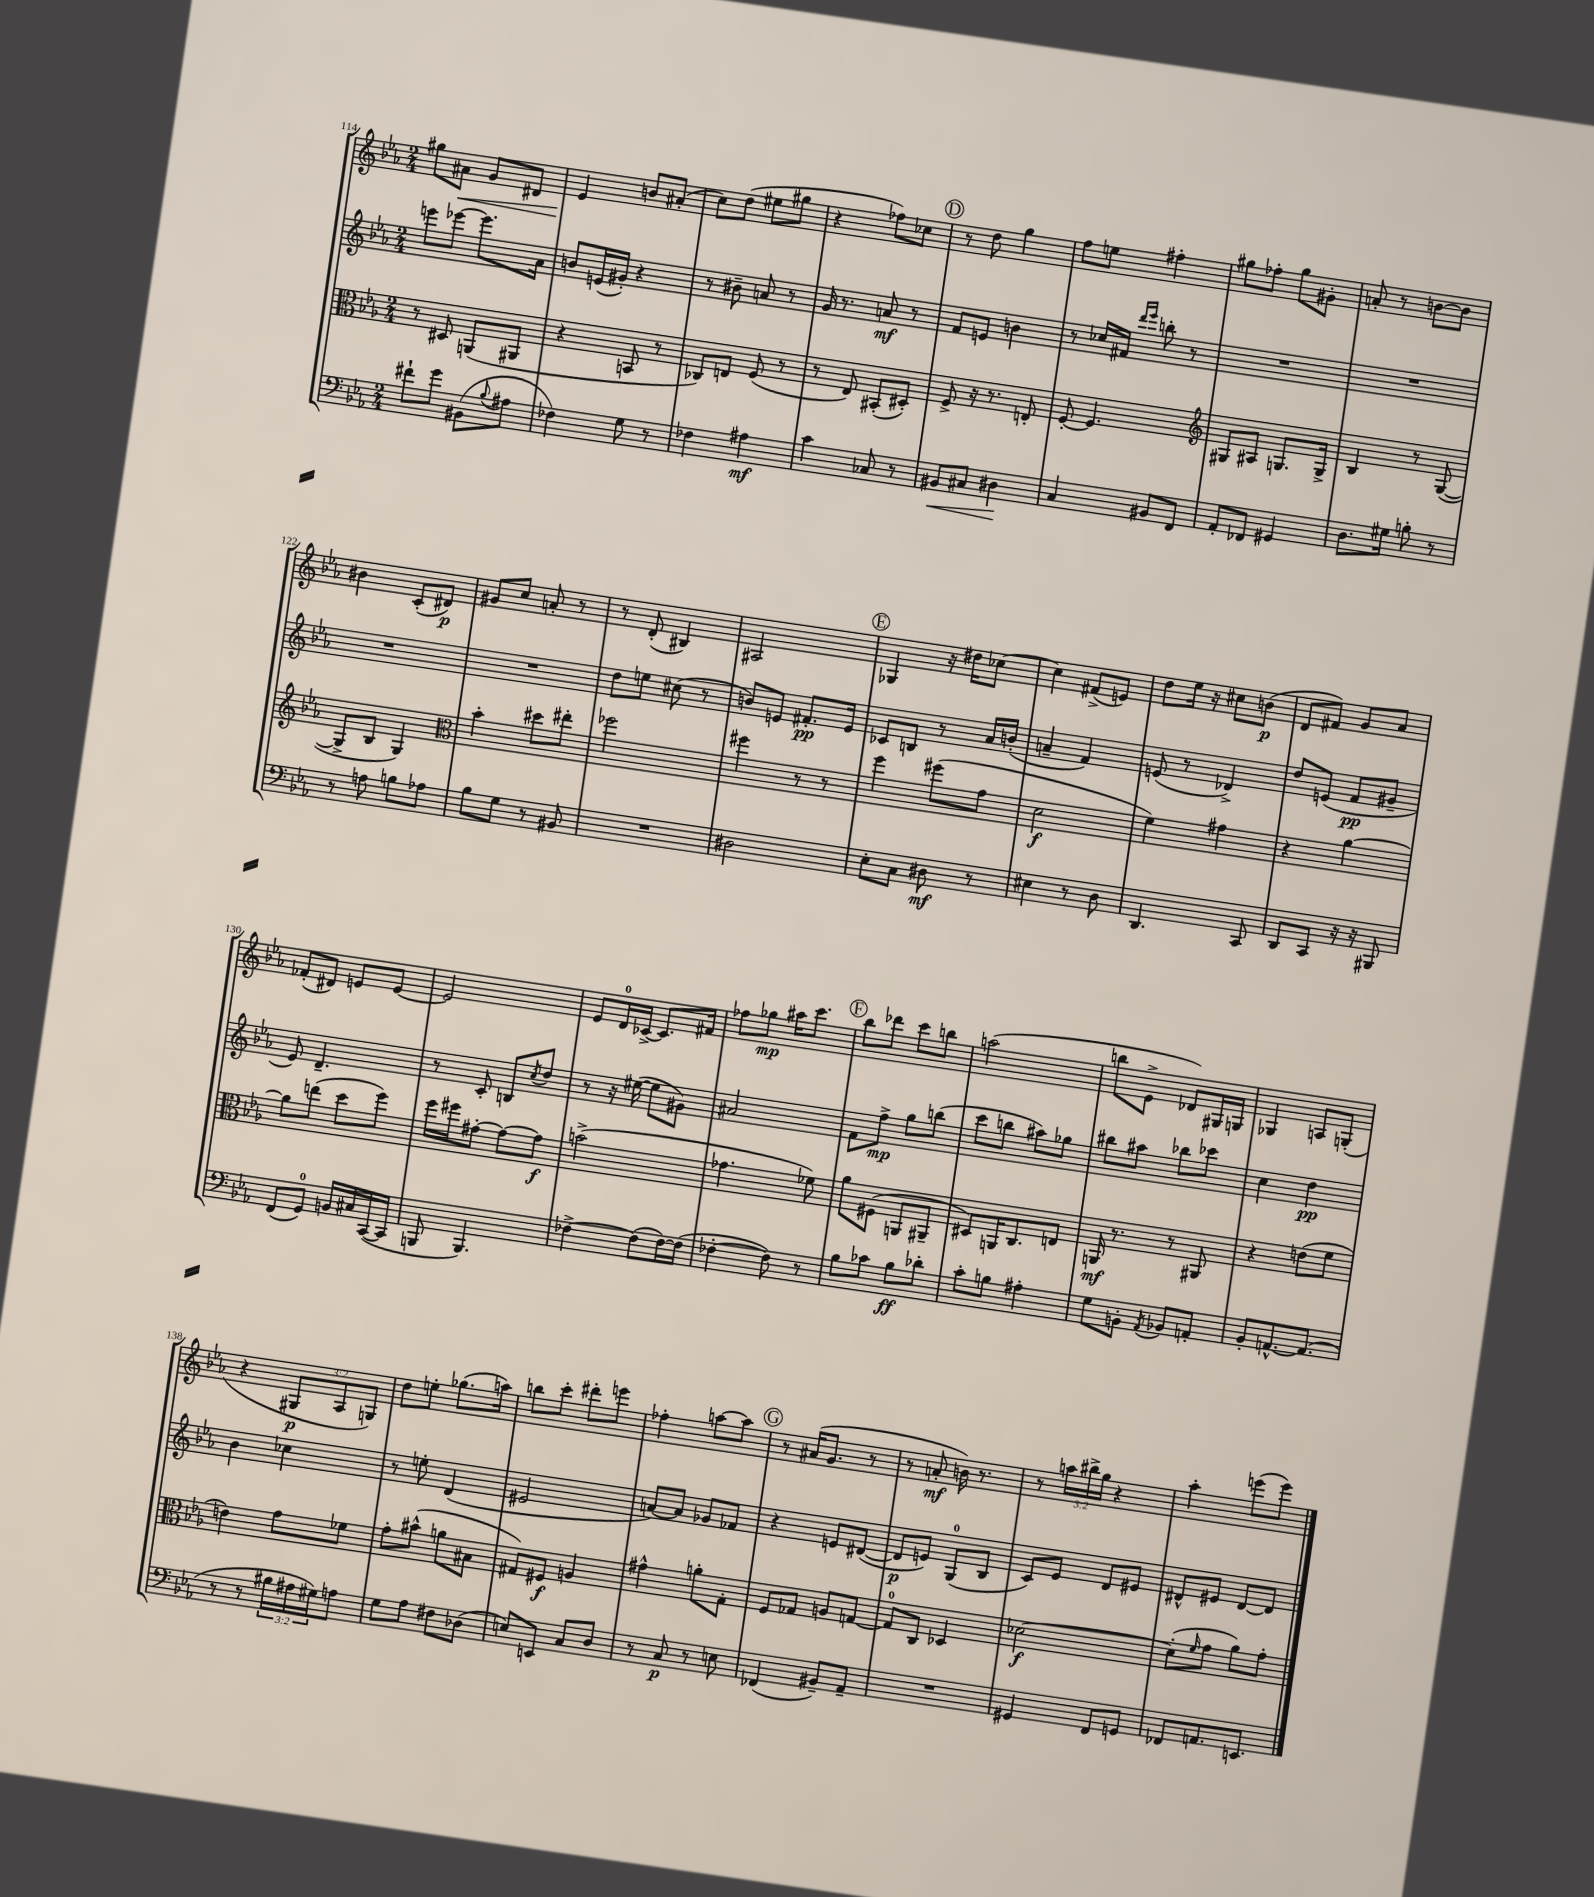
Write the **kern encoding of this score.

**kern	**dynam	**kern	**dynam	**kern	**dynam	**kern	**dynam
*part4	*part4	*part3	*part3	*part2	*part2	*part1	*part1
*staff4	*staff4	*staff3	*staff3	*staff2	*staff2	*staff1	*staff1
*clefF4	*	*clefC3	*	*clefG2	*	*clefG2	*
*k[b-e-a-]	*	*k[b-e-a-]	*	*k[b-e-a-]	*	*k[b-e-a-]	*
*M2/4	*	*M2/4	*	*M2/4	*	*M2/4	*
=114	=114	=114	=114	=114	=114	=114	=114
8f#X`\L	.	8r	.	8eeen\L	.	8gg#X\L	.
!	!	!	!	!	!	!	!LO:HP:b
8g\J	.	8D#X/	.	[8eee-X\J	.	8a#X\J	<
(8BB#X\L	.	(8AAn/L	.	8.eee-\L]	.	8g/L	.
8qqB-/	.	.	.	.	.	.	.
8A#X\J	.	8AA#X/J	.	.	.	8d#X/J	.
.	.	.	.	16a-\Jk	.	.	.
=115	=115	=115	=115	=115	=115	=115	=115
4F-X\)	.	4r	.	8bn/L	.	4e-/	.
.	.	.	.	(16en/L	.	.	.
.	.	.	.	16g#X'/JJ)	.	.	.
8G\	.	8BBn/	.	4r	.	8bn/L	[
8r	.	8r	.	.	.	(8a#X'/J	.
=116	=116	=116	=116	=116	=116	=116	=116
4F-X\	.	8C-X/L)	.	8r	.	8cc\L)	.
.	.	8En/J	.	8b#X~\	.	(8dd\J	.
4A#X\	mf	(8F/	.	8an/	.	8ee#X\L	.
.	.	8r	.	8r	.	8gg#X\J	.
=117	=117	=117	=117	=117	=117	=117	=117
4c\	.	8r	.	16g/	.	4r	.
.	.	.	.	8.r	.	.	.
.	.	8E-/)	.	.	.	.	.
8C-X/	.	(8BB#X'/L	.	8an/	mf	8ff-X\L)	.
8r	.	8D#X'/J)	.	8r	.	8cc-X\J	.
!!LO:REH:place=s1:t=D
=118	=118	=118	=118	=118	=118	=118	=118
!	!LO:HP:b	!	!	!	!	!	!
8BB#X/L	<	8F^/	.	8f/L	.	8r	.
8C#X/J	.	16r	.	8en/J	.	8dd\	.
.	.	8.r	.	.	.	.	.
4D#X\	.	.	.	4bn\	.	4gg\	.
.	.	8En'/	.	.	.	.	.
.	[	.	.	.	.	.	.
=119	=119	=119	=119	=119	=119	=119	=119
4C/	.	[8F'/	.	8r	.	8ff\L	.
.	.	4.F/]	.	16cc-X/LL	.	8een\J	.
.	.	.	.	16f#X/JJ	.	.	.
.	.	.	.	16qqddd/LL	.	.	.
.	.	.	.	16qqeee-/JJ	.	.	.
8BB#X/L	.	.	.	8bbn'\	.	4ff#X'\	.
8FF/J	.	.	.	8r	.	.	.
=120	=120	=120	=120	=120	=120	=120	=120
*	*	*clefG2	*	*	*	*	*
8AA-'/L	.	8G#X/L	.	2r	.	8gg#X\L	.
8FF-X/J	.	8A#X/J	.	.	.	8ff-X'\J	.
4GG#X/	.	8.Gn/L	.	.	.	8gg#\L	.
.	.	.	.	.	.	8g#X'\J	.
.	.	16G^/Jk	.	.	.	.	.
=121	=121	=121	=121	=121	=121	=121	=121
8.D\L	.	4B-/	.	2r	.	8an'/	.
.	.	.	.	.	.	8r	.
16G#X\Jk	.	.	.	.	.	.	.
8Bn'\	.	8r	.	.	.	[8bn\L	.
8r	.	([8G/	.	.	.	8b\J]	.
!!LO:LB:g=z
=122	=122	=122	=122	=122	=122	=122	=122
8r	.	8G^/L]	.	2r	.	4b#X\	.
8An\	.	8B-/J	.	.	.	.	.
8Bn\L	.	4G/)	.	.	.	(8c'/L	.
8A-X\J	.	.	.	.	.	8d#X/J)	p
=123	=123	=123	=123	=123	=123	=123	=123
*	*	*clefC3	*	*	*	*	*
8B-\L	.	4b-'\	.	2r	.	8g#X/L	.
8G\J	.	.	.	.	.	8cc/J	.
8r	.	8dd#X\L	.	.	.	8an'/	.
8BB#X/	.	8ee#X'\J	.	.	.	8r	.
=124	=124	=124	=124	=124	=124	=124	=124
2r	.	2ff-X\	.	8dd\L	.	8r	.
.	.	.	.	8een\J	.	(8d'/	.
.	.	.	.	(8cc#X\	.	4B#X/)	.
.	.	.	.	8r	.	.	.
=125	=125	=125	=125	=125	=125	=125	=125
2D#X\	.	4ff#X\	.	8bn/L)	.	2A#X/	.
.	.	.	.	8en/J	.	.	.
.	.	8r	.	8.f#X'/L	pp	.	.
.	.	8r	.	.	.	.	.
.	.	.	.	16e/Jk	.	.	.
!!LO:REH:place=s1:t=E
=126	=126	=126	=126	=126	=126	=126	=126
8E-'\L	.	4ff\	.	8c-X/L	.	4G-X/	.
8C\J	.	.	.	8Bn/J	.	.	.
8D#X\	mf	(8ff#X\L	.	8r	.	16r	.
.	.	.	.	.	.	16dd#X\KL	.
8r	.	8g\J	.	16a-/LL	.	[8cc-X\J	.
.	.	.	.	(16bn'/JJ	.	.	.
=127	=127	=127	=127	=127	=127	=127	=127
4E#X\	.	2d\	f	4an~/	.	4cc-\]	.
8r	.	.	.	4f/)	.	(8f#X^/L	.
8D\	.	.	.	.	.	8en/J)	.
=128	=128	=128	=128	=128	=128	=128	=128
4.DD/	.	4f\)	.	(8en/	.	8dd\L	.
.	.	.	.	8r	.	16ee-\Jk	.
.	.	.	.	.	.	16r	.
.	.	4g#X\	.	4d-X^/)	.	8cc#X\L	.
8CC/	.	.	.	.	.	(8bn\J	p
=129	=129	=129	=129	=129	=129	=129	=129
8DD/L	.	4r	.	8dd/L	.	8d/L	.
8CC/J	.	.	.	(8en/J	.	8f#X/J)	.
16r	.	[4a-\	.	8f/L	pp	8g/L	.
16r	.	.	.	.	.	.	.
8BBB#X/	.	.	.	8g#X~/J	.	8a-/J	.
!!LO:LB:g=z
=130	=130	=130	=130	=130	=130	=130	=130
(8FF/L	.	8a-\L]	.	8e-/)	.	(8f-X'/L	.
8GG/J)	.	(8een\J	.	4.d~/	.	8d#X/J)	.
16BBn/LL	.	8dd\L	.	.	.	8en/L	.
16C#X/	.	.	.	.	.	.	.
([16CC/	.	8ff\J)	.	.	.	[8e/J	.
16CC/JJ]	.	.	.	.	.	.	.
=131	=131	=131	=131	=131	=131	=131	=131
8BBBn/	.	16ff\LL	.	8r	.	2e/]	.
.	.	16ff#X\J	.	.	.	.	.
4.BBB/)	.	[8g#X'\J	.	8c'/	.	.	.
.	.	8g#\L_	.	8Bn/L	.	.	.
.	.	.	.	8qcc/	.	.	.
.	.	8g#\J]	f	8dd/J	.	.	.
=132	=132	=132	=132	=132	=132	=132	=132
[4F-X^\	.	(2bn^\	.	8r	.	8e-/L	.
.	.	.	.	16r	.	16d/L	.
.	.	.	.	([16ee#X\	.	[16c-X^/JJ	.
(8F-\L]	.	.	.	8ee#\L]	.	8.c-/L]	.
[16F-\L)	.	.	.	8g#X\J)	.	.	.
(16F-\JJ]	.	.	.	.	.	16f#X/Jk	.
=133	=133	=133	=133	=133	=133	=133	=133
[4F-X'\	.	4.g-X\	.	2a#X/	.	8ff-X\L	.
.	.	.	.	.	.	8gg-X\J	mp
8F-\])	.	.	.	.	.	16aa#X\KL	.
.	.	.	.	.	.	8.ccc\J	.
8r	.	8f-X\)	.	.	.	.	.
!!LO:REH:place=s1:t=F
=134	=134	=134	=134	=134	=134	=134	=134
8B-\L	.	8a-\L	.	8f\L	.	8bb-\L	.
8c-X\J	.	(8F#X\J	.	8ff^\J	mp	8ddd-X\J	.
8B-\L	ff	8AAn/L	.	8gg\L	.	8ccc\L	.
8d-X'\J	.	8AA#X~/J	.	(8bbn\J	.	8bbn\J	.
=135	=135	=135	=135	=135	=135	=135	=135
8c'\L	.	8D#X/L)	.	8ccc\L	.	(2aan\	.
8Bn\J	.	16AAn/K	.	8bbn\J	.	.	.
.	.	8.C/	.	.	.	.	.
4A#X'\	.	.	.	8aa#X\L)	.	.	.
.	.	8En/J	.	8gg-X\J	.	.	.
=136	=136	=136	=136	=136	=136	=136	=136
8G\L	.	16AAn/	mf	8bb#X\L	.	8bbn\L	.
.	.	8.r	.	.	.	.	.
8BBn'\J	.	.	.	8aa#X\J	.	8e-^\J	.
8qAA-/	.	.	.	.	.	.	.
8BB-X/L	.	8r	.	8bb-X\L	.	8d-X/L)	.
8AAn'/J	.	8AA#X/	.	8ccc-X\J	.	16G#X/L	.
.	.	.	.	.	.	16Gn/JJ	.
=137	=137	=137	=137	=137	=137	=137	=137
8BB-'/L	.	4r	.	4cc\	.	4G-X/	.
[8.AAn^^/	.	.	.	.	.	.	.
.	.	(8en\L	.	4dd\	pp	8An/L	.
(8.AA/J]	.	.	.	.	.	.	.
.	.	8f\J	.	.	.	(8Gn'/J	.
!!LO:LB:g=z
=138	=138	=138	=138	=138	=138	=138	=138
8r	.	4en\)	.	4b-\	.	4r	.
8r	.	.	.	.	.	.	.
24B#X\LL	.	8g\L	.	4cc-X\	.	12G#X/L	p
24A#X\	.	.	.	.	.	.	.
24G#X\J)	.	.	.	.	.	12A-/	.
8An\J	.	8f-X\J	.	.	.	.	.
.	.	.	.	.	.	12Gn/J)	.
=139	=139	=139	=139	=139	=139	=139	=139
8G\L	.	8g'\L	.	8r	.	8dd\L	.
8A-\J	.	(8b#X^^\J	.	8een'\	.	8een'\J	.
8F#X\L	.	8an\L	.	(4d/	.	(8.gg-X\L	.
(8D-X\J	.	8B#X\J	.	.	.	.	.
.	.	.	.	.	.	16aan\Jk)	.
=140	=140	=140	=140	=140	=140	=140	=140
8En/L)	.	8G#X/L)	.	2e#X/	.	8bbn\L	.
8EEn/J	.	8F#X/J	f	.	.	8ccc'\J	.
8C/L	.	4An/	.	.	.	8ddd#X'\L	.
8D/J	.	.	.	.	.	8eeen\J	.
=141	=141	=141	=141	=141	=141	=141	=141
8r	.	4g#X^^\	.	[8an/L)	.	4ff-X'\	.
8C/	p	.	.	8a/J]	.	.	.
8r	.	8an'\L	.	8g-X/L	.	[8aan\L	.
8En\	.	8G'\J	.	8f-X/J	.	8aa\J]	.
!!LO:REH:place=s1:t=G
=142	=142	=142	=142	=142	=142	=142	=142
(4FF-X/	.	8F/L	.	4r	.	8r	.
.	.	8G-X/J	.	.	.	(16a#X/KL	.
.	.	.	.	.	.	8.g/J	.
8BB#X~/L)	.	8An/L	.	8en/L	.	.	.
8AA-~/J	.	[8Gn/J	.	([8d#X/J	.	8r	.
=143	=143	=143	=143	=143	=143	=143	=143
2r	.	8G/L]	.	8d#/L]	p	8r	.
.	.	8C/J	.	8en/J)	.	8an'/	mf
.	.	4D-X/	.	(8G/L	.	16bn\)	.
.	.	.	.	.	.	8.r	.
.	.	.	.	8B-/J	.	.	.
=144	=144	=144	=144	=144	=144	=144	=144
4GG#X/	.	[2d-X\	f	8c/L)	.	8r	.
.	.	.	.	8e-/J	.	24aan\LL	.
.	.	.	.	.	.	24bb#X^\	.
.	.	.	.	.	.	24gg\JJ	.
8FF/L	.	.	.	8d/L	.	4r	.
8GGn/J	.	.	.	8e#X/J	.	.	.
=145	=145	=145	=145	=145	=145	=145	=145
8FF-X/L	.	(8d-'\L]	.	8d#X^^/L	.	4aa-'\	.
.	.	16qqf/	.	.	.	.	.
8.AAn/	.	8g\J	.	8e#X/J	.	.	.
.	.	8a-\L)	.	[8d#/L	.	(8eeen\L	.
8.EEn/J	.	.	.	.	.	.	.
.	.	8g'\J	.	8d#/J]	.	8eee\J)	.
==	==	==	==	==	==	==	==
*-	*-	*-	*-	*-	*-	*-	*-
